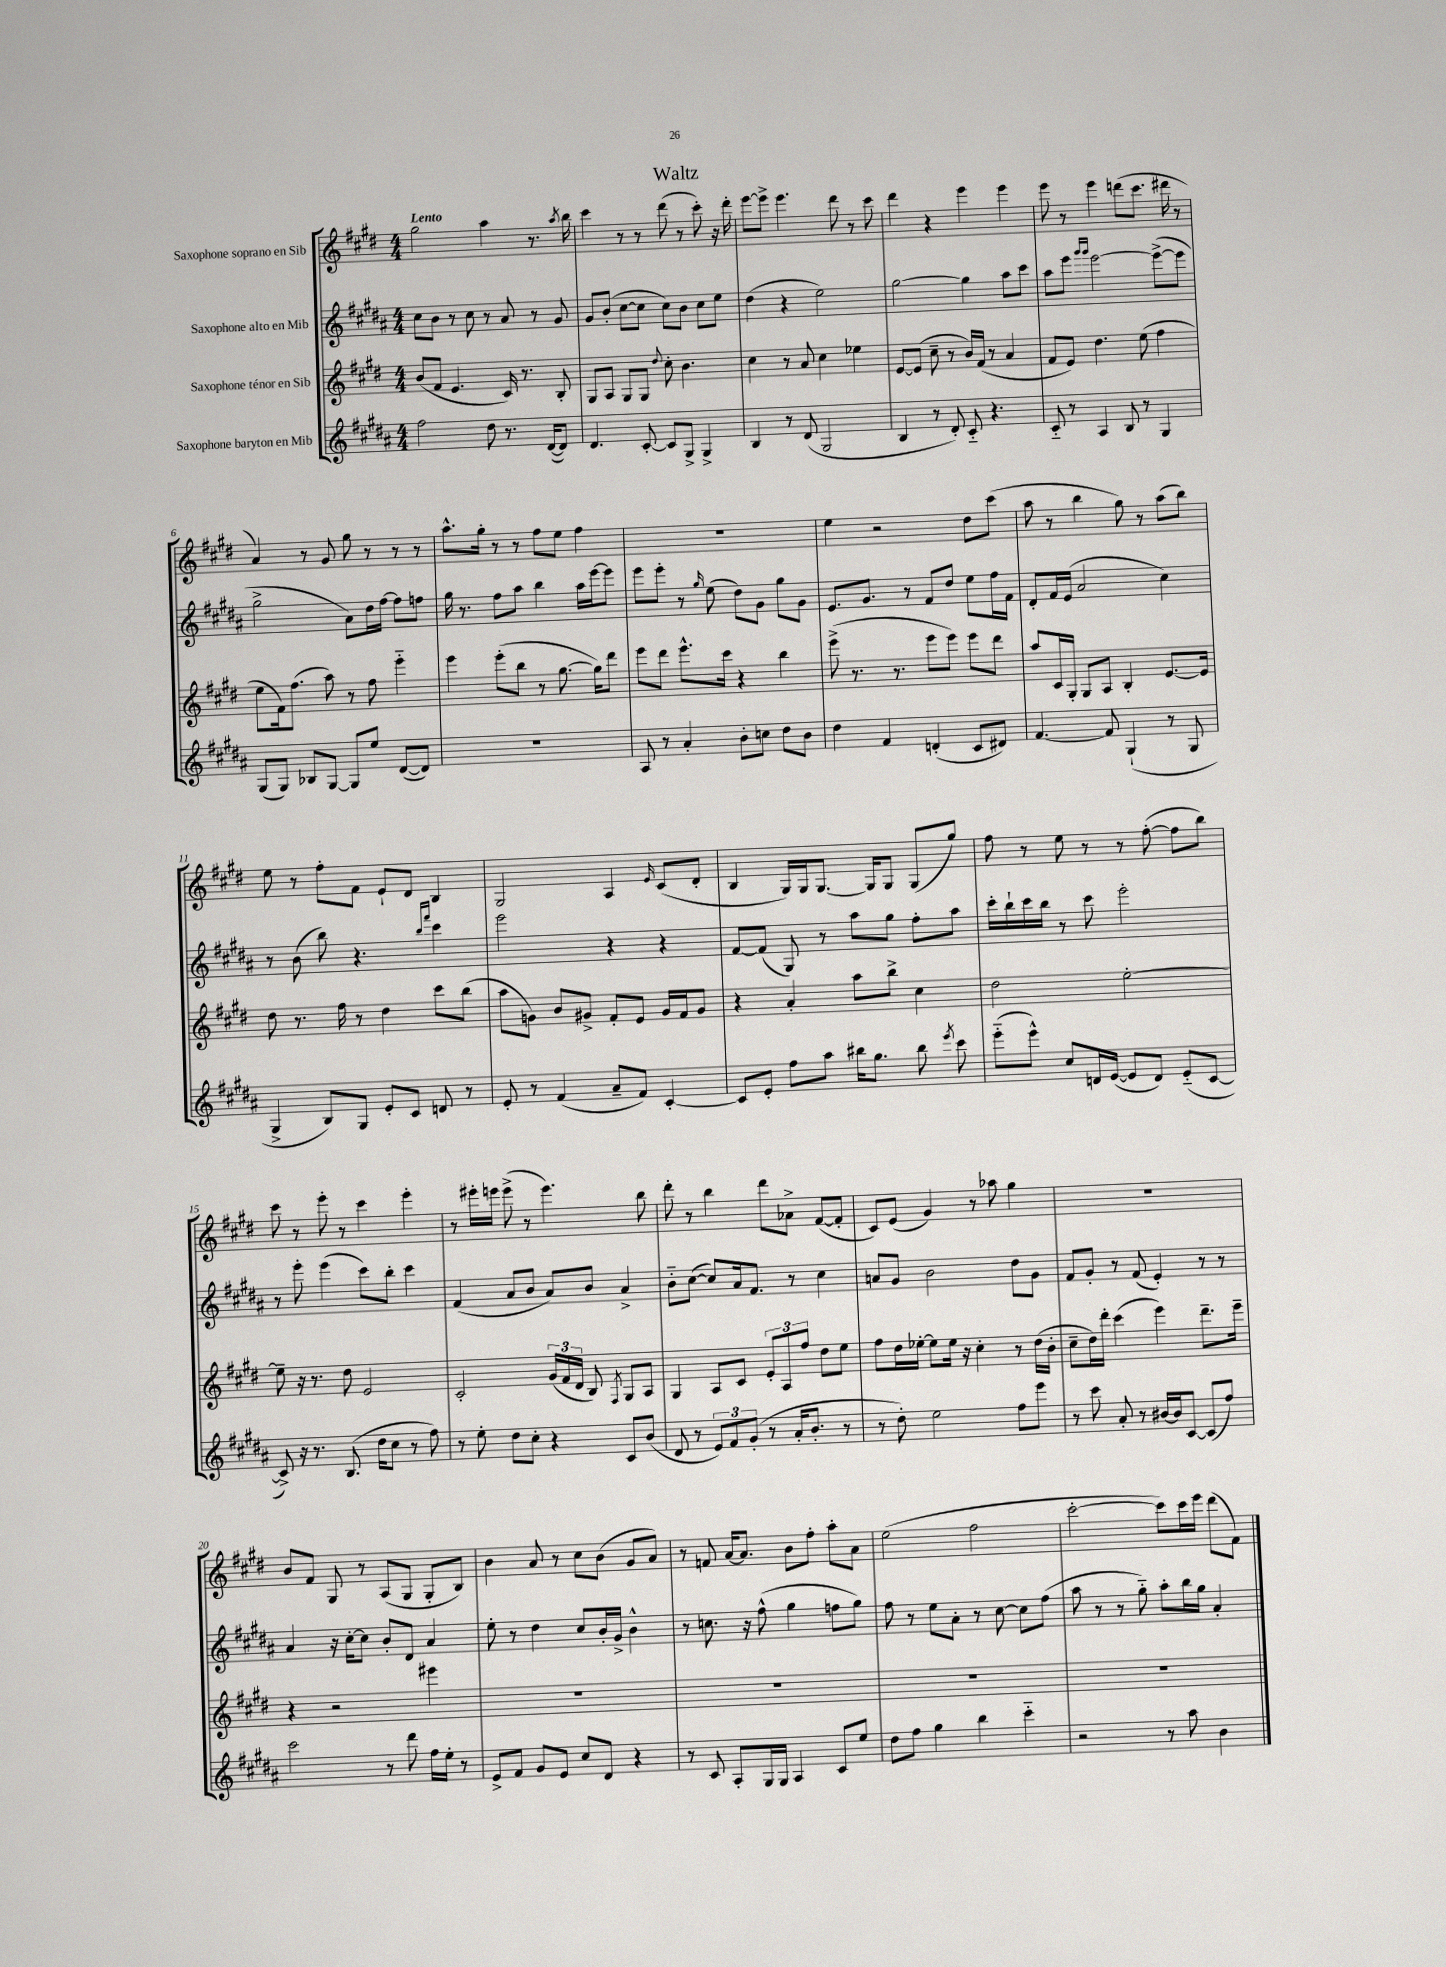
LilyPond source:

\header { title = "Waltz" }
<<
\new StaffGroup <<
\new Staff = "s0" \with { instrumentName = "Saxophone soprano en Sib" } {
    \clef treble \key e \major \numericTimeSignature \time 4/4 \tempo "Lento"
    \autoBeamOff gis''2 a''4 r8. \acciaccatura { a''8 } b''16 |
    cis'''4 r8 r8 dis'''8( r8 cis'''8-.) r16 dis'''16-. |
    e'''8[~ e'''8]-> e'''4. dis'''8 r8 cis'''8 |
    dis'''4 r4 e'''4 e'''4 |
    e'''8 r8 e'''4 d'''8[( cis'''8.] dis'''16 r8 |
    a'4) r8 gis'8 gis''8 r8 r8 r8 |
    a''8.[-^ gis''16]-. r8 r8 fis''8[ e''8] fis''4 |
    r1 |
    e''4 r2 dis''8[ cis'''8]( |
    a''8 r8 b''4 gis''8) r8 a''8[( b''8]) |
    e''8 r8 fis''8[-. fis'8] e'8[-! dis'8] b4 |
    gis2 a4 \grace { e'16 } cis'8[( dis'8]-. |
    b4 gis16[) gis16 gis8.]~ gis16[ gis8] gis8[( gis''8]) |
    fis''8 r8 e''8 r8 r8 fis''8~-.( fis''8[ b''8]) |
    cis'''8 r8 e'''8-. r8 cis'''4 e'''4-. |
    r8 eis'''16[-. e'''16] e'''8->( r8 e'''4.) b''8 |
    dis'''8-. r8 b''4 dis'''8[ aes'8]-> fis'8[~( fis'8]-. |
    cis'8[) e'8]( gis'4) r8 aes''8 gis''4 |
    R1 |
    b'8[ fis'8] gis8 r8 a8[( gis8] gis8[-. b8]) |
    b'4 a'8 r8 cis''8[ b'8]( gis'8[ a'8]) |
    r8 f'8 a'16[~ a'8.] b'8[ fis''8]-. a''8[-. a'8] |
    e''2( fis''2 |
    cis'''2~-. cis'''8[) cis'''16 e'''16] dis'''8[( fis'8]) \bar "|." |
}
\new Staff = "s1" \with { instrumentName = "Saxophone alto en Mib" } {
    \clef treble \key b \major \numericTimeSignature \time 4/4
    \autoBeamOff cis''8[ b'8] r8 cis''8 r8 ais'8 r8 gis'8 |
    gis'8[ b'8]-.( cis''8[~ cis''8] cis''8[) b'8] cis''8[ e''8] |
    dis''4( r4 e''2) |
    gis''2~ gis''4 ais''8[ cis'''8] |
    ais''8[ e'''8] \grace { gis'''16[ gis'''16] } e'''2~ e'''8[~->( e'''8] |
    gis''2-> ais'8[) dis''16 fis''16]~ fis''8[ f''8] |
    gis''16 r8. fis''8[ ais''8] b''4 ais''16[ e'''16~ e'''8] |
    e'''8[ e'''8]-. r8 \grace { gis''16 } e''8( dis''8[) gis'8] gis''8[ gis'8] |
    e'8.[ gis'8.] r8 fis'8[ dis''8] e''8[ fis''16 fis'16] |
    dis'8[-. fis'16 e'16]( ais'2 cis''4) |
    r8 b'8( b''8) r4. \grace { b''16[ fis'''16] } cis'''4 |
    e'''2 r4 r4 |
    fis'8[~ fis'8]( gis8) r8 ais''8[ gis''8] fis''8[-. ais''8] |
    cis'''16[-. b''16-! cis'''16 b''16] r8 cis'''8 e'''2-. |
    r8 e'''8-. e'''4( cis'''8[) b''8]-. cis'''4 |
    fis'4( ais'8[ b'8] ais'8[) b'8] ais'4-> |
    b'8[-_ cis''8]~( cis''8[) ais'16 fis'8.] r8 cis''4 |
    a'8[ gis'8] b'2 dis''8[ gis'8] |
    fis'8[ gis'8]-. r8 fis'8( e'4-.) r8 r8 |
    ais'4 r16 cis''16[~-. cis''8] b'8[-. dis'8] ais'4 |
    e''8-. r8 dis''4 cis''8[ b'16-. gis'16]-> b'4-^ |
    r8 c''8. r16 fis''8-^( gis''4 f''8[ gis''8]) |
    fis''8 r8 e''8[ ais'8]-. r8 cis''8~ cis''8[ fis''8]( |
    ais''8 r8 r8 gis''8-_) ais''8[-. b''16 gis''16] ais'4-. \bar "|." |
}
\new Staff = "s2" \with { instrumentName = "Saxophone ténor en Sib" } {
    \clef treble \key e \major \numericTimeSignature \time 4/4
    \autoBeamOff b'8[( fis'8] e'4. cis'16) r8. b8-. |
    gis8[ a8] gis8[ gis8] \appoggiatura { dis''8 } cis''8-. b'4. |
    cis''4 r8 a'8 cis''4 ees''4 |
    e'8[~ e'8]( cis''8-- r8 b'16[) fis'16]( r8 a'4 |
    fis'8[ e'8]) dis''4. e''8( fis''4 |
    e''8[ fis'16) fis''8.]( a''8) r8 fis''8 e'''4-_ |
    e'''4 e'''8[-.( b''8] r8 gis''8.~ gis''16[) dis'''8] |
    e'''8[ dis'''8] e'''8.[-^ cis'''16] r4 b''4 |
    e'''8->( r8. r8. e'''8[ e'''8]) e'''8[ dis'''8] |
    a''8[ cis'16 gis16]-. gis8[ a8] b4-. e'8.[~ e'16] |
    dis''8 r8. fis''16 r8 dis''4 cis'''8[ b''8]( |
    a''8[ g'8]) b'8[ gis'8]-> fis'8[-. e'8] gis'16[ fis'16 gis'8] |
    r4 a'4-. a''8[ b''8]-> cis''4 |
    dis''2 e''2~-. |
    e''8-- r16 r8. dis''8 e'2 |
    cis'2-. \tuplet 3/2 { gis'16[( fis'16 dis'16] } b8) \acciaccatura { fis8 } gis8[ a8] |
    gis4 a8[ cis'8] \tuplet 3/2 { e'8[-. a8 fis''8] } dis''8[ e''8] |
    fis''8[ dis''16 ees''16]~-. ees''8[ ees''16] r16 cis''4-. r8 dis''16[( b'16]-. |
    cis''8[-- dis''16) dis'''16]-. cis'''4( e'''4) dis'''8.[-- e'''16]-- |
    r4 r2 eis'''4 |
    R1 |
    R1 |
    R1 |
    R1 \bar "|." |
}
\new Staff = "s3" \with { instrumentName = "Saxophone baryton en Mib" } {
    \clef treble \key b \major \numericTimeSignature \time 4/4
    \autoBeamOff fis''2 dis''8 r8. dis'16[~( dis'8]) |
    dis'4. cis'8~-. cis'8[ gis8]-> gis4-> |
    b4 r8 dis'8( gis2 |
    b4 r8 dis'8-.) cis'8-_ r4. |
    cis'8-_ r8 ais4 b8 r8 gis4 |
    gis8[( gis8]) bes8[ gis8]~ gis8[ e''8] dis'8[~( dis'8]) |
    R1 |
    ais8 r8 ais'4-. b'8[-. c''8] dis''8[ b'8] |
    dis''4 fis'4 d'4-.( cis'8[ dis'8]) |
    fis'4.~ fis'8 gis4-!( r8 gis8 |
    gis4-> b8[) gis8] e'8[-. cis'8] d'8 r8 |
    e'8-. r8 fis'4( ais'8[-- fis'8]) cis'4~-. |
    cis'8[ e'8]-. fis''8[ ais''8] bis''16[ gis''8.] bis''8 \acciaccatura { e'''8 } cis'''8 |
    e'''8[-_( e'''8]-^) cis''8[ d'16 e'16]~( e'8[ d'8]) e'8[-_( cis'8]~ |
    cis'8->) r16 r8. b8.( dis''16[ cis''8] r8 fis''8) |
    r8 e''8-. dis''8[ cis''8]-. r4 cis'8[ b'8]( |
    dis'8 r8 \tuplet 3/2 { e'8[) fis'8 gis'8]-.( } r8 ais'16[-. b'8.]-. r8 |
    r8 dis''8-.) e''2 fis''8[ e'''8] |
    r8 cis'''8 ais'8-. r8 bis'16[~ bis'16 cis'8]~ cis'8[( fis''8]) |
    cis'''2 r8 dis'''8 fis''16[ e''16]-. r8 |
    e'8[-> fis'8] gis'8[ e'8] cis''8[ dis'8] r4 |
    r8 cis'8 ais8[-. gis16 gis16] ais4 cis'8[ e''8] |
    dis''8[ fis''8] gis''4 b''4 cis'''4-_ |
    r2 r8 ais''8 b'4 \bar "|." |
}
>>
>>
